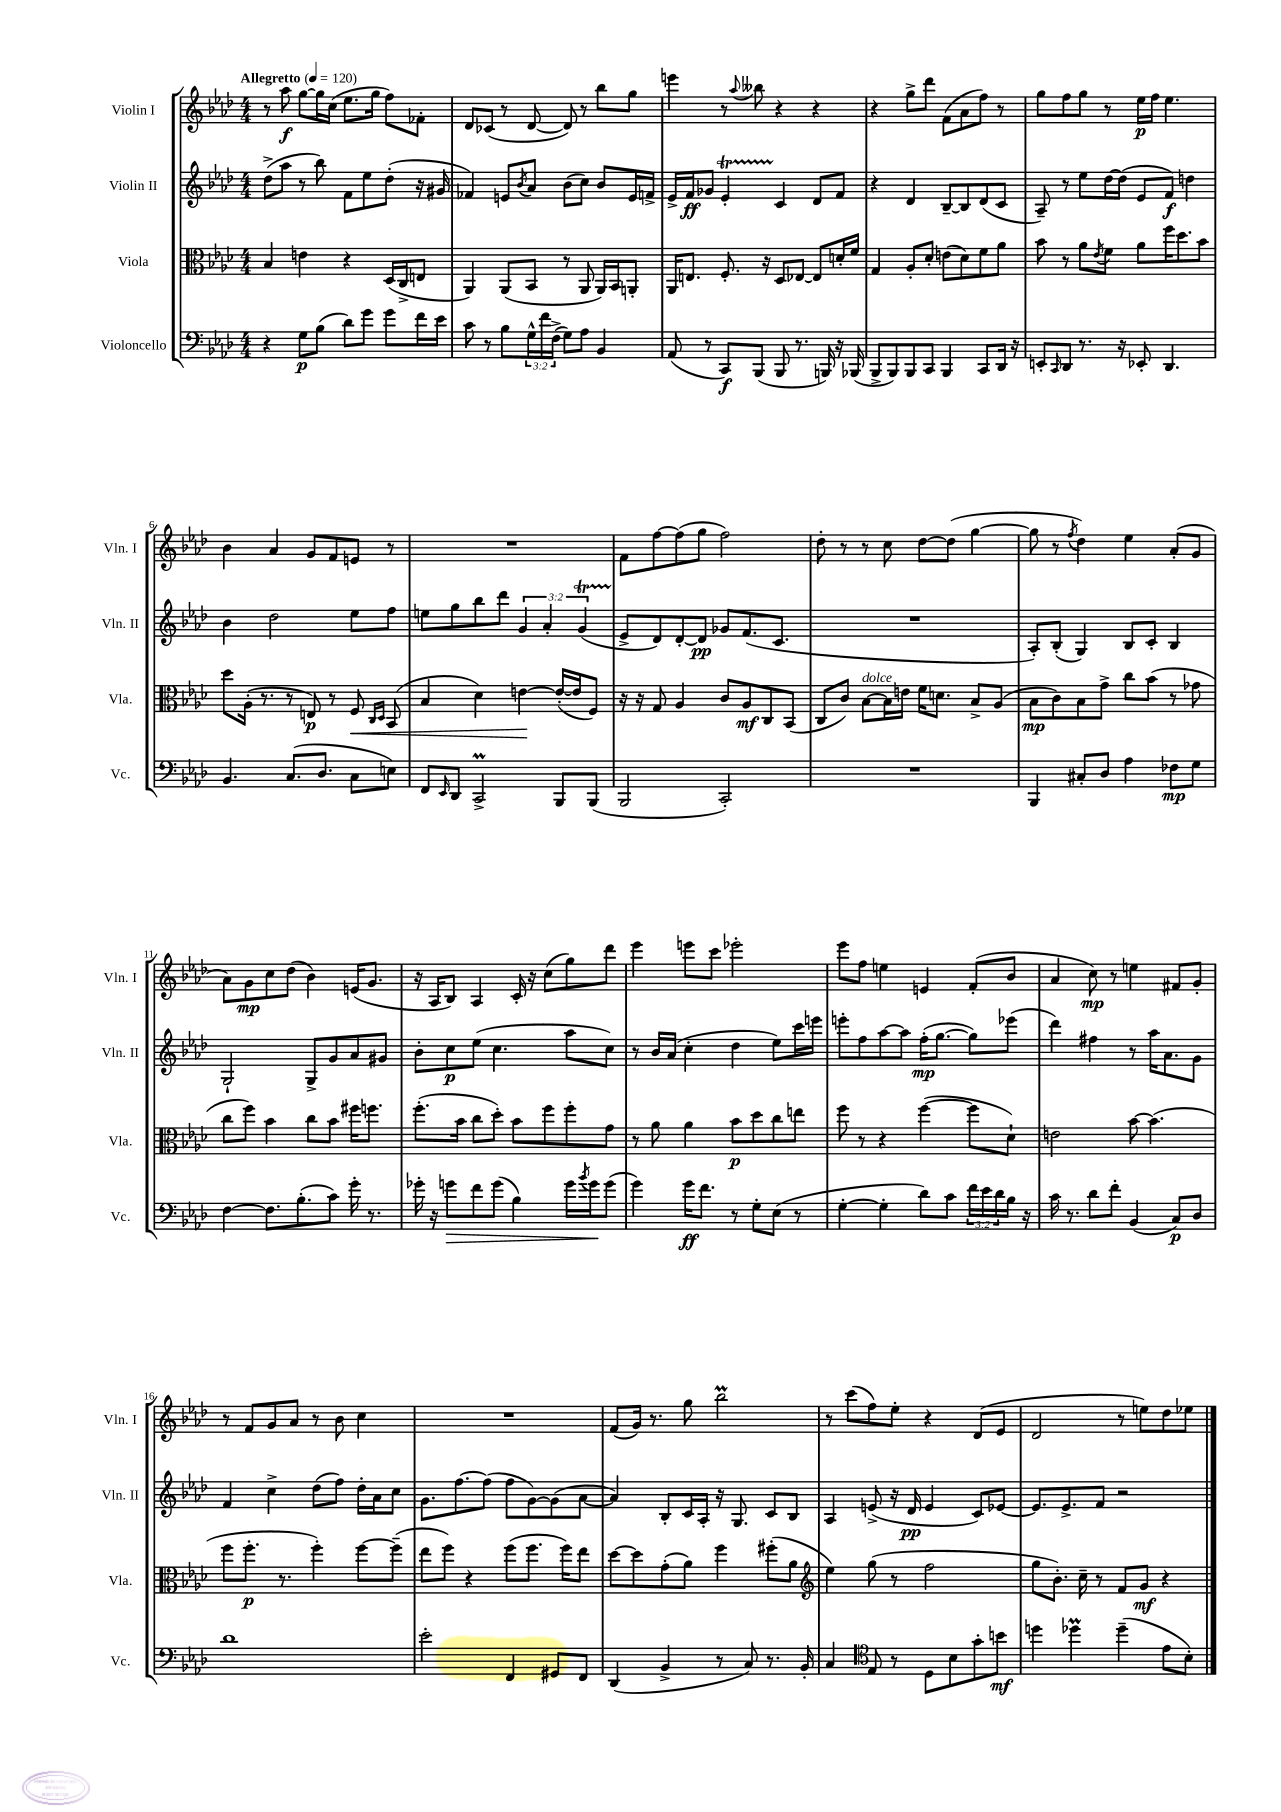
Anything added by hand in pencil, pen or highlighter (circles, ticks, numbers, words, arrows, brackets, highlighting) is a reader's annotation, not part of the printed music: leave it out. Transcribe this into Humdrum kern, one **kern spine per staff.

**kern	**kern	**kern	**kern
*staff4	*staff3	*staff2	*staff1
*clefF4	*clefC3	*clefG2	*clefG2
*k[b-e-a-d-]	*k[b-e-a-d-]	*k[b-e-a-d-]	*k[b-e-a-d-]
*M4/4	*M4/4	*M4/4	*M4/4
*MM120	*MM120	*MM120	*MM120
4r	4B-	(8dd-^	8r
.	.	8aa-	8aa-
8G	4e	8r	[8gg
(8B-	.	8bb-)	16gg]
.	.	.	(16cc
8d-)	4r	8f	8.ee-
8g	.	8ee-	.
.	.	.	16gg
8g	(16D-	(8dd-'	8ff)
.	16C^	.	.
16f	8E	16r	8f-'
16e-	.	16g#	.
=	=	=	=
8c	4AA-)	4f-)	8d-
8r	.	.	(8c-
8B-	(8AA-	8e	8r
.	.	8qb-	.
24G^^	8BB-	8a-	[8d-
24f	.	.	.
(24F^	.	.	.
8G)	8r	(8b-	8d-])
8A-	8AA-	8cc)	8r
4BB-	16AA-)	8b-	8bb-
.	16BB-	.	.
.	8AA'	16e	8gg
.	.	16f^	.
=	=	=	=
(8AA-	16AA-	16e-^	4eee
.	8.E	16f	.
8r	.	8g-	.
8CC)	8.F'	4e-'	8r
.	.	.	8qqaa-
(8BBB-	.	.	8bb--
.	16r	.	.
8BBB-	8D-	4c	4r
8.r	[8E-	.	.
.	8E-]	8d-	4r
16BBB)	.	.	.
16r	16d'	8f	.
(16BBB-	16f	.	.
=	=	=	=
8BBB-^	4G	4r	4r
8BBB-)	.	.	.
8BBB-	8A-'	4d-	8gg^
8CC	8d-'	.	8ddd-
4BBB-	(8e	[8B-~	(8f
.	8d-)	8B-]	8a-
8CC	8f	(8d-	8ff)
16DD-	8a-	8c	8r
16r	.	.	.
=	=	=	=
8EE'	8b-	8A-~)	8gg
16qqCC	.	.	.
8DD-	8r	8r	8ff
8.r	8a-	8ee-	8gg
.	8qe-	.	.
.	8f	[16dd-	8r
16r	.	(16dd-]	.
8EE-'	8a-	8e-	16ee-
.	.	.	16ff
4.DD-	16ff	8f)	4.ee-
.	8.dd-	.	.
.	.	4dd	.
.	8b-	.	.
=	=	=	=
4.BB-	8dd-	4b-	4b-
.	(16A-'	.	.
.	8.r	.	.
.	.	2dd-	4a-
(8.C	8r	.	.
.	8E)	.	8g
8.D-	.	.	.
.	8r	.	8f
8C	8F	8ee-	8e
.	16qqC	.	.
.	16qqD-	.	.
8E)	(8BB-	8ff	8r
=	=	=	=
8FF	4B-	8ee	1r
16qqEE-	.	.	.
8DD-	.	8gg	.
2CC^	4d-)	8bb-	.
.	.	8ddd-	.
.	[4e	6g	.
.	.	6a-'	.
8BBB-	(16e'_	.	.
.	16e]	.	.
.	.	(6g	.
(8BBB-	8F)	.	.
=	=	=	=
2BBB-	16r	8e-^	8f
.	16r	.	.
.	8G	8d-)	[8ff
.	4A-	[8d-'	(8ff]
.	.	8d-]	8gg
2CC')	8c	8g-	2ff)
.	8A-	(8.f	.
.	8C	.	.
.	.	8.c	.
.	(8BB-	.	.
=	=	=	=
1r	8C	1r	8dd-'
.	8c)	.	8r
.	[8B-	.	8r
.	16B-]	.	8cc
.	16e	.	.
.	16f	.	[8dd-
.	8.d	.	.
.	.	.	(8dd-]
.	8B-^	.	[4gg
.	(8A-	.	.
=	=	=	=
4BBB-	8B-	8A-')	8gg]
.	8c)	(8B-'	8r
.	.	.	8qff
8C#'	8B-	4G)	4dd-)
8D-	8g^	.	.
4A-	8cc	8B-	4ee-
.	(8b-	8c'	.
8F-	8r	4B-	(8a-'
8G	8g-	.	8g
=	=	=	=
[4F	8cc	2G`	8a-)
.	8ff)	.	8g
8.F]	4b-	.	8cc
.	.	.	(8dd-
(8.B-'	.	.	.
.	8cc	8G^	4b-)
8c)	8b-	8g	.
16g'	16ff#	8a-	(16e
8.r	8.ff	.	8.g
.	.	8g#	.
=	=	=	=
16g-'	(8.ff'	8b-'	16r
16r	.	.	16A-
8g	.	8cc	8B-)
.	16b-	.	.
8f	8cc	(8ee-	4A-
(8g	8dd-')	4.cc	.
4B-)	8b-	.	16c'
.	.	.	16r
.	8ff	.	(8cc
16g	8ff'	8aa-	8gg)
8qb-	.	.	.
16g	.	.	.
(8g	8g	8cc)	8ddd-
=	=	=	=
4g)	8r	8r	4eee-
.	8a-	16b-	.
.	.	(16a-	.
16g	4a-	4cc'	8eee
8.f	.	.	.
.	.	.	8ccc
8r	8b-	4dd-	2eee-'
8G'	8dd-	.	.
(8E-	8cc	8ee-)	.
8r	8ee	16ccc	.
.	.	16eee	.
=	=	=	=
[4G'	8ff	8eee'	8eee-
.	8r	8ff	8ff
4G']	4r	[8aa-	4ee
.	.	8aa-]	.
8d-)	([4ff	(16ff'	4e
.	.	[8.gg	.
8c	.	.	.
24f	8ff]	8gg])	(8f'
24e-	.	.	.
24d-	.	.	.
16B-	8d-`)	(8eee-	8b-
16r	.	.	.
=	=	=	=
16c	2e	4ddd-)	4a-
8.r	.	.	.
8d-	.	4ff#	8cc)
8f'	.	.	8r
(4BB-	[8b-	8r	4ee
.	(4.b-]	16aa-	.
.	.	8.a-	.
8C)	.	.	8f#
8D-	.	8g	8g'
=	=	=	=
1d-	8ff	4f	8r
.	8.ff'	.	8f
.	.	4cc^	8g
.	8.r	.	.
.	.	.	8a-
.	4ff')	(8dd-	8r
.	.	8ff)	8b-
.	[8ff	16dd-'	4cc
.	.	16a-	.
.	(8ff~]	8cc	.
=	=	=	=
2e-'	8ee-	8.g	1r
.	8ff)	.	.
.	.	[8.ff	.
.	4r	.	.
.	.	(8ff]	.
4FF	(8ff	8ff	.
.	8.ff	[8g)	.
8GG#	.	(8g]	.
.	16ff)	.	.
8FF	8ee-	[8a-	.
=	=	=	=
(4DD-	[8dd-	4a-])	(8f
.	8dd-]	.	16g)
.	.	.	8.r
4BB-^	(8g'	8B-'	.
.	8a-)	16c	8gg
.	.	16A-'	.
8r	4ff	16r	2bb-
.	.	8.G	.
8C)	.	.	.
8.r	(8ff#'	8c	.
.	8a-	8B-	.
16BB-'	.	.	.
=	=	=	=
*	*clefG2	*	*
4C	4ee-)	4A-	8r
.	.	.	(8ccc
*clefC4	*	*	*
8E-	(8gg	(8e^	8ff)
8r	8r	16r	8ee-'
.	.	16d-	.
8D-	2ff	4e	4r
8B-	.	.	.
8g'	.	8c)	(8d-
8b	.	[8e-	8e-
=	=	=	=
4dd	8gg	8.e-]	2d-
.	8.b-')	.	.
.	.	8.e-^	.
4dd-	.	.	.
.	16cc~	.	.
.	8r	8f	.
(4dd-~	8f	2r	8r
.	8g	.	8ee)
8e-	4r	.	8dd-
8B-')	.	.	8ee-
==	==	==	==
*-	*-	*-	*-
